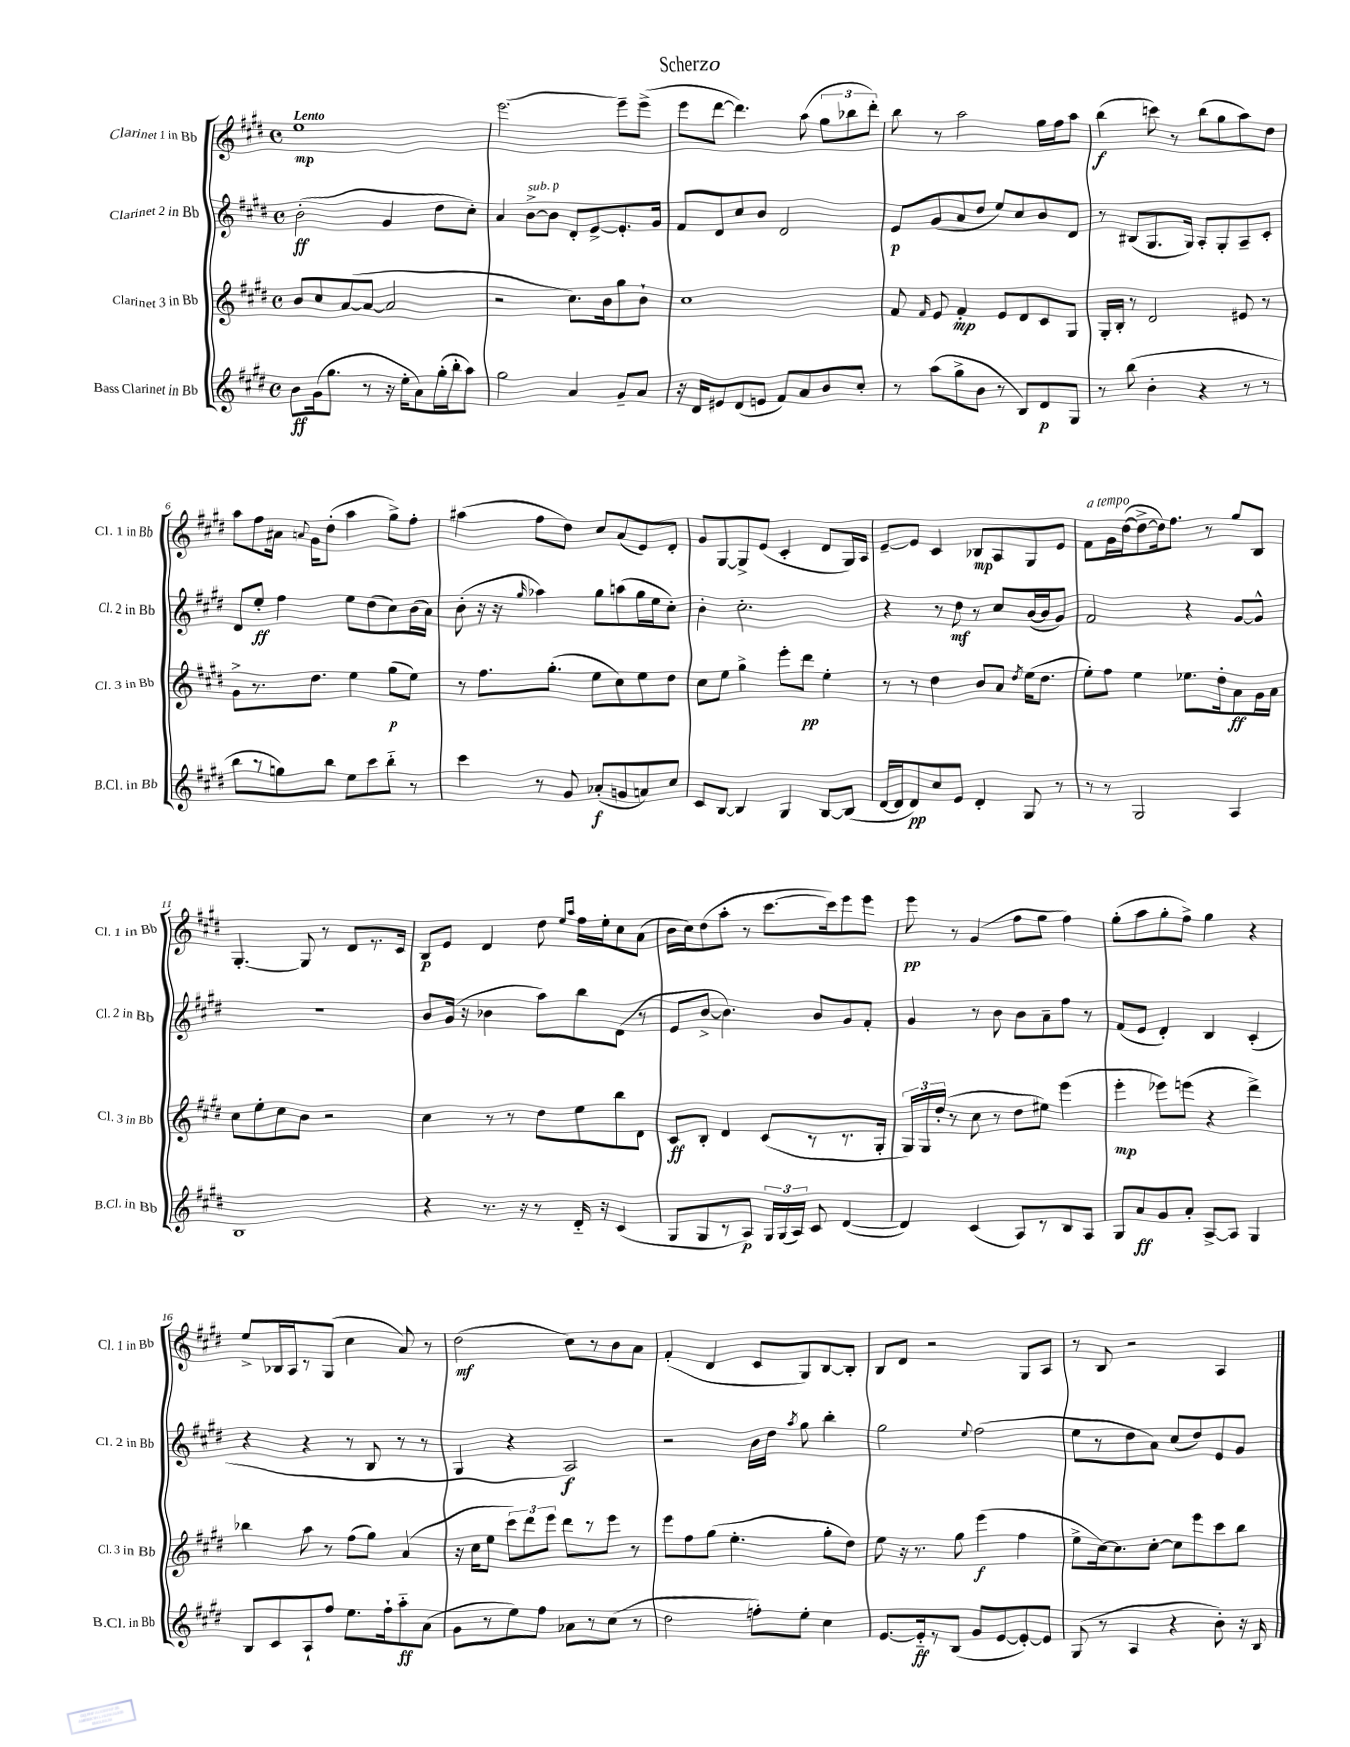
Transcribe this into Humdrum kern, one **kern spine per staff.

**kern	**dynam	**kern	**dynam	**kern	**dynam	**kern	**dynam
*part4	*part4	*part3	*part3	*part2	*part2	*part1	*part1
*staff4	*staff4	*staff3	*staff3	*staff2	*staff2	*staff1	*staff1
*I"Bass Clarinet in Bb	*	*I"Clarinet 3 in Bb	*	*I"Clarinet 2 in Bb	*	*I"Clarinet 1 in Bb	*
*I'B.Cl. in Bb	*	*I'Cl. 3 in Bb	*	*I'Cl. 2 in Bb	*	*I'Cl. 1 in Bb	*
*clefG2	*	*clefG2	*	*clefG2	*	*clefG2	*
*k[f#c#g#d#]	*	*k[f#c#g#d#]	*	*k[f#c#g#d#]	*	*k[f#c#g#d#]	*
*M4/4	*	*M4/4	*	*M4/4	*	*M4/4	*
*met(c)	*	*met(c)	*	*met(c)	*	*met(c)	*
=1	=1	=1	=1	=1	=1	=1	=1
!	!	!	!	!	!	!LO:TX:a:B:t=Lento	!
8b\L	ff	8b/L	.	(2b'\	ff	1ee	mp
(16g#\k	.	8cc#/	.	.	.	.	.
8.gg#\J	.	.	.	.	.	.	.
.	.	([8a/	.	.	.	.	.
8r	.	8a/J_	.	.	.	.	.
16r	.	2a/]	.	4g#/	.	.	.
16ee'\KL	.	.	.	.	.	.	.
8a\)	.	.	.	.	.	.	.
(16gg#'\L	.	.	.	8dd#\L	.	.	.
16bb'\J	.	.	.	.	.	.	.
8aa\J)	.	.	.	8cc#'\J)	.	.	.
=2	=2	=2	=2	=2	=2	=2	=2
2gg#\	.	2r	.	4a/	.	[2.eee\	.
!	!	!	!	!LO:TX:a:i:t=sub. p	!	!	!
.	.	.	.	[8b^\L	.	.	.
.	.	.	.	8b\J]	.	.	.
4a/	.	8.cc#\L)	.	8d#'/L	.	.	.
.	.	.	.	[8e^/	.	.	.
.	.	16b\k	.	.	.	.	.
8g#~/L	.	8gg#\	.	8.e'/]	.	8eee~\L]	.
8a/J	.	8b`\J	.	.	.	(8eee^\J	.
.	.	.	.	16g#/Jk	.	.	.
=3	=3	=3	=3	=3	=3	=3	=3
16r	.	1cc#	.	8f#/L	.	8eee\L	.
16d#/KL	.	.	.	.	.	.	.
8e#X/	.	.	.	8d#/	.	[8ddd#\J	.
(8d#/	.	.	.	8cc#/	.	4.ddd#\])	.
8en/J	.	.	.	8b/J	.	.	.
8f#/L)	.	.	.	2d#/	.	.	.
8a/	.	.	.	.	.	(8aa\	.
8b/	.	.	.	.	.	12gg#\L	.
.	.	.	.	.	.	12bb-X\	.
8cc#'/J	.	.	.	.	.	.	.
.	.	.	.	.	.	12ddd#'\J)	.
=4	=4	=4	=4	=4	=4	=4	=4
8r	.	8f#/	.	8e/L	p	8bb\	.
.	.	16qqf#/	.	.	.	.	.
(8aa\L	.	8e/	.	(8g#/	.	8r	.
8gg#^\	.	4f#'/	mp	8a/	.	2aa\	.
8b\J	.	.	.	8dd#/J	.	.	.
8r	.	8e/L	.	8ee/L)	.	.	.
8B/L)	.	8d#/	.	8cc#/	.	.	.
8d#/	p	8c#/	.	8b/	.	16gg#\LL	.
.	.	.	.	.	.	16ff#\J	.
8G#/J	.	8G#/J	.	8d#/J	.	8aa\J	.
=5	=5	=5	=5	=5	=5	=5	=5
8r	.	16G#'/LL	.	8r	.	(4bb\	f
.	.	16B'/JJ	.	.	.	.	.
(8bb\	.	8r	.	(8B#X/L	.	.	.
4b'\	.	2d#/	.	8.G#/	.	8cccn\)	.
.	.	.	.	.	.	8r	.
.	.	.	.	16G#/Jk)	.	.	.
4r	.	.	.	8A'/L	.	(8bb\L	.
.	.	.	.	8G#'/	.	8gg#\	.
8r	.	8e#X/	.	8A~/	.	8aa\)	.
8r	.	8r	.	8c#'/J	.	8dd#\J	.
!!LO:LB:g=z
=6	=6	=6	=6	=6	=6	=6	=6
8bb\L	.	8g#^\L	.	8d#/L	.	8aa\L	.
8r	.	8.r	.	8ee'/J	ff	8ff#\	.
8ggn\)	.	.	.	4ff#\	.	16a#X\Jk	.
.	.	.	.	.	.	8qqan/	.
.	.	8.dd#\J	.	.	.	16g#\KL	.
8bb\J	.	.	.	.	.	(8dd#'\J	.
8ee\L	.	4ee\	.	8ee\L	.	4aa\	.
8ccc#\	.	.	.	(8dd#\	.	.	.
8bb\J	.	(8gg#\L	p	8cc#\)	.	8gg#^\L)	.
8r	.	8ee\J)	.	(16b\L	.	8ff#'\J	.
.	.	.	.	16a\JJ)	.	.	.
=7	=7	=7	=7	=7	=7	=7	=7
4ccc#\	.	8r	.	(8b'\	.	(4aa#X\	.
.	.	8.ff#\L	.	16r	.	.	.
.	.	.	.	16r	.	.	.
.	.	.	.	16qqgg#/	.	.	.
8r	.	.	.	4aa-X\)	.	8ff#\L	.
.	.	(8.gg#'\J	.	.	.	.	.
8g#/	.	.	.	.	.	8dd#\J)	.
(8a-X'/L	f	8ee\L	.	8gg#\L	.	8cc#/L	.
8gn/	.	8cc#\)	.	(8aan\	.	(8a/	.
8an/)	.	8ee\	.	16gg#\L	.	8e/)	.
.	.	.	.	16ee\J	.	.	.
8cc#/J	.	8dd#\J	.	8cc#'\J)	.	8d#'/J	.
=8	=8	=8	=8	=8	=8	=8	=8
8c#/L	.	8cc#\L	.	4b'\	.	8g#/L	.
[8B/J	.	8ee\J	.	.	.	[8G#/	.
4B/]	.	4gg#^\	.	2.cc#'\	.	8G#^/]	.
.	.	.	.	.	.	(8e/J	.
4G#/	.	8eee'\L	.	.	.	4c#'/	.
.	.	8ddd#\J	pp	.	.	.	.
[8B/L	.	4ee'\	.	.	.	8d#/L	.
(8B/J]	.	.	.	.	.	16G#/L)	.
.	.	.	.	.	.	16A/JJ	.
=9	=9	=9	=9	=9	=9	=9	=9
[16d#/LL	.	8r	.	4r	.	[8e~/L	.
16d#/J]	.	.	.	.	.	.	.
8d#/)	pp	8r	.	.	.	8e/J]	.
8cc#/	.	4dd#\	.	8r	.	4c#/	.
8e/J	.	.	.	8dd#\	mf	.	.
4d#'/	.	8b/L	.	8r	.	8B-X/L	mp
.	.	8a/J	.	8cc#/L	.	8A/	.
.	.	8qdd#/	.	.	.	.	.
8G#/	.	(16ee\KL	.	([16b/L	.	8G#/	.
.	.	8.dd#\J	.	16b/J]	.	.	.
8r	.	.	.	8g#/J)	.	8e/J	.
=10	=10	=10	=10	=10	=10	=10	=10
!	!	!	!	!	!	!LO:TX:a:i:t=a tempo	!
8r	.	8ee'\L)	.	2f#/	.	8f#\L	.
8r	.	8ff#\J	.	.	.	16g#\L	.
.	.	.	.	.	.	([16dd#\J	.
2G#/	.	4ee\	.	.	.	8dd#^\_	.
.	.	.	.	.	.	16dd#\k])	.
.	.	.	.	.	.	8.ff#\J	.
.	.	8.ee-X\L	.	4r	.	.	.
.	.	.	.	.	.	8r	.
.	.	16dd#'\k	.	.	.	.	.
4A/	.	8a\	ff	[8g#/L	.	8gg#/L	.
.	.	16g#\L	.	8g#^^/J]	.	8B/J	.
.	.	16a\JJ	.	.	.	.	.
!!LO:LB:g=z
=11	=11	=11	=11	=11	=11	=11	=11
1B	.	8cc#\L	.	1r	.	[4.G#'/	.
.	.	8ee'\	.	.	.	.	.
.	.	8cc#\	.	.	.	.	.
.	.	8b\J	.	.	.	8G#/]	.
.	.	2r	.	.	.	8r	.
.	.	.	.	.	.	8d#/L	.
.	.	.	.	.	.	8.r	.
.	.	.	.	.	.	16c#/Jk	.
=12	=12	=12	=12	=12	=12	=12	=12
4r	.	4cc#\	.	8b/L	.	8B/L	p
.	.	.	.	(16g#/Jk	.	8e/J	.
.	.	.	.	16r	.	.	.
8.r	.	8r	.	4b-X\	.	4d#/	.
.	.	8r	.	.	.	.	.
16r	.	.	.	.	.	.	.
8r	.	8dd#\L	.	8aa\L)	.	8dd#\	.
.	.	.	.	.	.	16qqee/LL	.
.	.	.	.	.	.	16qqaa/JJ	.
16d#/	.	8ee\	.	8bb\	.	16ff#\LL	.
16r	.	.	.	.	.	16ee'\J	.
(4c#/	.	8bb\	.	(8d#\J	.	8cc#\	.
.	.	8d#\J	.	8r	.	(8a\J	.
=13	=13	=13	=13	=13	=13	=13	=13
8G#/L	.	8c#/L	ff	8e/L	.	16b\LL	.
.	.	.	.	.	.	16cc#\J)	.
8G#/	.	8B'/J	.	[8b^/J	.	(8dd#\	.
8r	.	4d#/	.	4.b\])	.	8aa'\J	.
8A/J)	p	.	.	.	.	8r	.
24G#/LL	.	(8c#/L	.	.	.	[8.ccc#\L	.
(24G#/	.	.	.	.	.	.	.
24A/JJ)	.	.	.	.	.	.	.
8c#/	.	8r	.	8b/L	.	.	.
.	.	.	.	.	.	16ccc#\k])	.
([4d#/	.	8.r	.	8g#/	.	8eee\	.
.	.	.	.	8f#'/J	.	8eee\J	.
.	.	16G#'/Jk	.	.	.	.	.
=14	=14	=14	=14	=14	=14	=14	=14
4d#/])	.	24G#/LL)	.	4g#/	.	8eee\	pp
.	.	24G#/	.	.	.	.	.
.	.	(24dd#'/JJ	.	.	.	.	.
.	.	8r	.	.	.	8r	.
(4c#/	.	8cc#\	.	8r	.	(4g#/	.
.	.	8r	.	8b\	.	.	.
8A/L)	.	8dd#\L	.	8b\L	.	8ff#\L	.
8r	.	8ee#X\J)	.	8a~\	.	8gg#\J	.
8B/	.	(4eee\	.	8ff#\J	.	4ff#\)	.
8A/J	.	.	.	8r	.	.	.
=15	=15	=15	=15	=15	=15	=15	=15
8G#/L	.	4eee'\	mp	(8f#/L	.	(8gg#'\L	.
8a/	ff	.	.	8e/J	.	8aa\	.
8g#/	.	8eee-X\L)	.	4d#'/)	.	8gg#'\	.
8a'/J	.	(8eeen\J	.	.	.	8ff#^\J)	.
[8A^/L	.	4r	.	4B/	.	4gg#\	.
8A/J]	.	.	.	.	.	.	.
4G#/	.	4ddd#^\)	.	(4c#'/	.	4r	.
!!LO:LB:g=z
=16	=16	=16	=16	=16	=16	=16	=16
8B/L	.	4bb-X\	.	4r	.	8ee^/L	.
8c#/	.	.	.	.	.	16B-X/L	.
.	.	.	.	.	.	16A/J	.
8A`/	.	8aa\	.	4r	.	8r	.
8ff#/J	.	8r	.	.	.	(8G#/J	.
8.ee\L	.	(8ff#\L	.	8r	.	4cc#\	.
.	.	8gg#\J)	.	8B/	.	.	.
16ff#`\k	.	.	.	.	.	.	.
8aa\	ff	(4a/	.	8r	.	8a/)	.
(8a\J	.	.	.	8r	.	8r	.
=17	=17	=17	=17	=17	=17	=17	=17
8g#\L	.	16r	.	4G#/	.	(2dd#\	mf
.	.	16cc#\KL	.	.	.	.	.
8r	.	8ee\J	.	.	.	.	.
8ee\)	.	12ccc#\L)	.	4r	.	.	.
.	.	12ddd#\	.	.	.	.	.
8ff#\J	.	.	.	.	.	.	.
.	.	12eee\J	.	.	.	.	.
8a-X\L	.	8ddd#\L	.	2A/)	f	8cc#\L)	.
8r	.	8r	.	.	.	8r	.
(8cc#\J	.	8eee\J	.	.	.	8b\	.
8r	.	8r	.	.	.	8a\J	.
=18	=18	=18	=18	=18	=18	=18	=18
2dd#\	.	8eee\L	.	2r	.	(4f#'/	.
.	.	8ff#\	.	.	.	.	.
.	.	(8gg#\J	.	.	.	4d#/	.
.	.	4.ee'\	.	.	.	.	.
8ffn'\L)	.	.	.	16b\LL	.	8c#/L	.
.	.	.	.	16dd#\JJ	.	.	.
.	.	.	.	8qaa/	.	.	.
8ee'\J	.	.	.	8gg#\	.	8G#/)	.
4cc#\	.	8gg#'\L	.	4bb'\	.	[8B/	.
.	.	8dd#\J)	.	.	.	8B'/J]	.
=19	=19	=19	=19	=19	=19	=19	=19
[8.e/L	.	8ee\	.	2gg#\	.	8B/L	.
.	.	16r	.	.	.	8d#/J	.
16e/k]	ff	8.r	.	.	.	.	.
8r	.	.	.	.	.	2r	.
(8B/J	.	8gg#\	.	.	.	.	.
.	.	.	.	8qqee/	.	.	.
8g#/L	.	(4eee\	f	(2ff#\	.	.	.
[8e/	.	.	.	.	.	.	.
8e'/_)	.	4ff#\	.	.	.	8G#/L	.
8e/J]	.	.	.	.	.	8A/J	.
=20	=20	=20	=20	=20	=20	=20	=20
(8G#/	.	8ee^\L	.	8ee\L	.	8r	.
8r	.	[16cc#\k)	.	8r	.	8B/	.
.	.	8.cc#\]	.	.	.	.	.
4A/	.	.	.	8dd#\	.	2r	.
.	.	[8cc#'\J	.	8a\J)	.	.	.
4r	.	8cc#\L]	.	(8cc#/L	.	.	.
.	.	8eee\	.	8dd#/)	.	.	.
8b'\)	.	8ccc#\	.	8e/	.	4A/	.
16r	.	8bb\J	.	8g#/J	.	.	.
16B/	.	.	.	.	.	.	.
==	==	==	==	==	==	==	==
*-	*-	*-	*-	*-	*-	*-	*-
